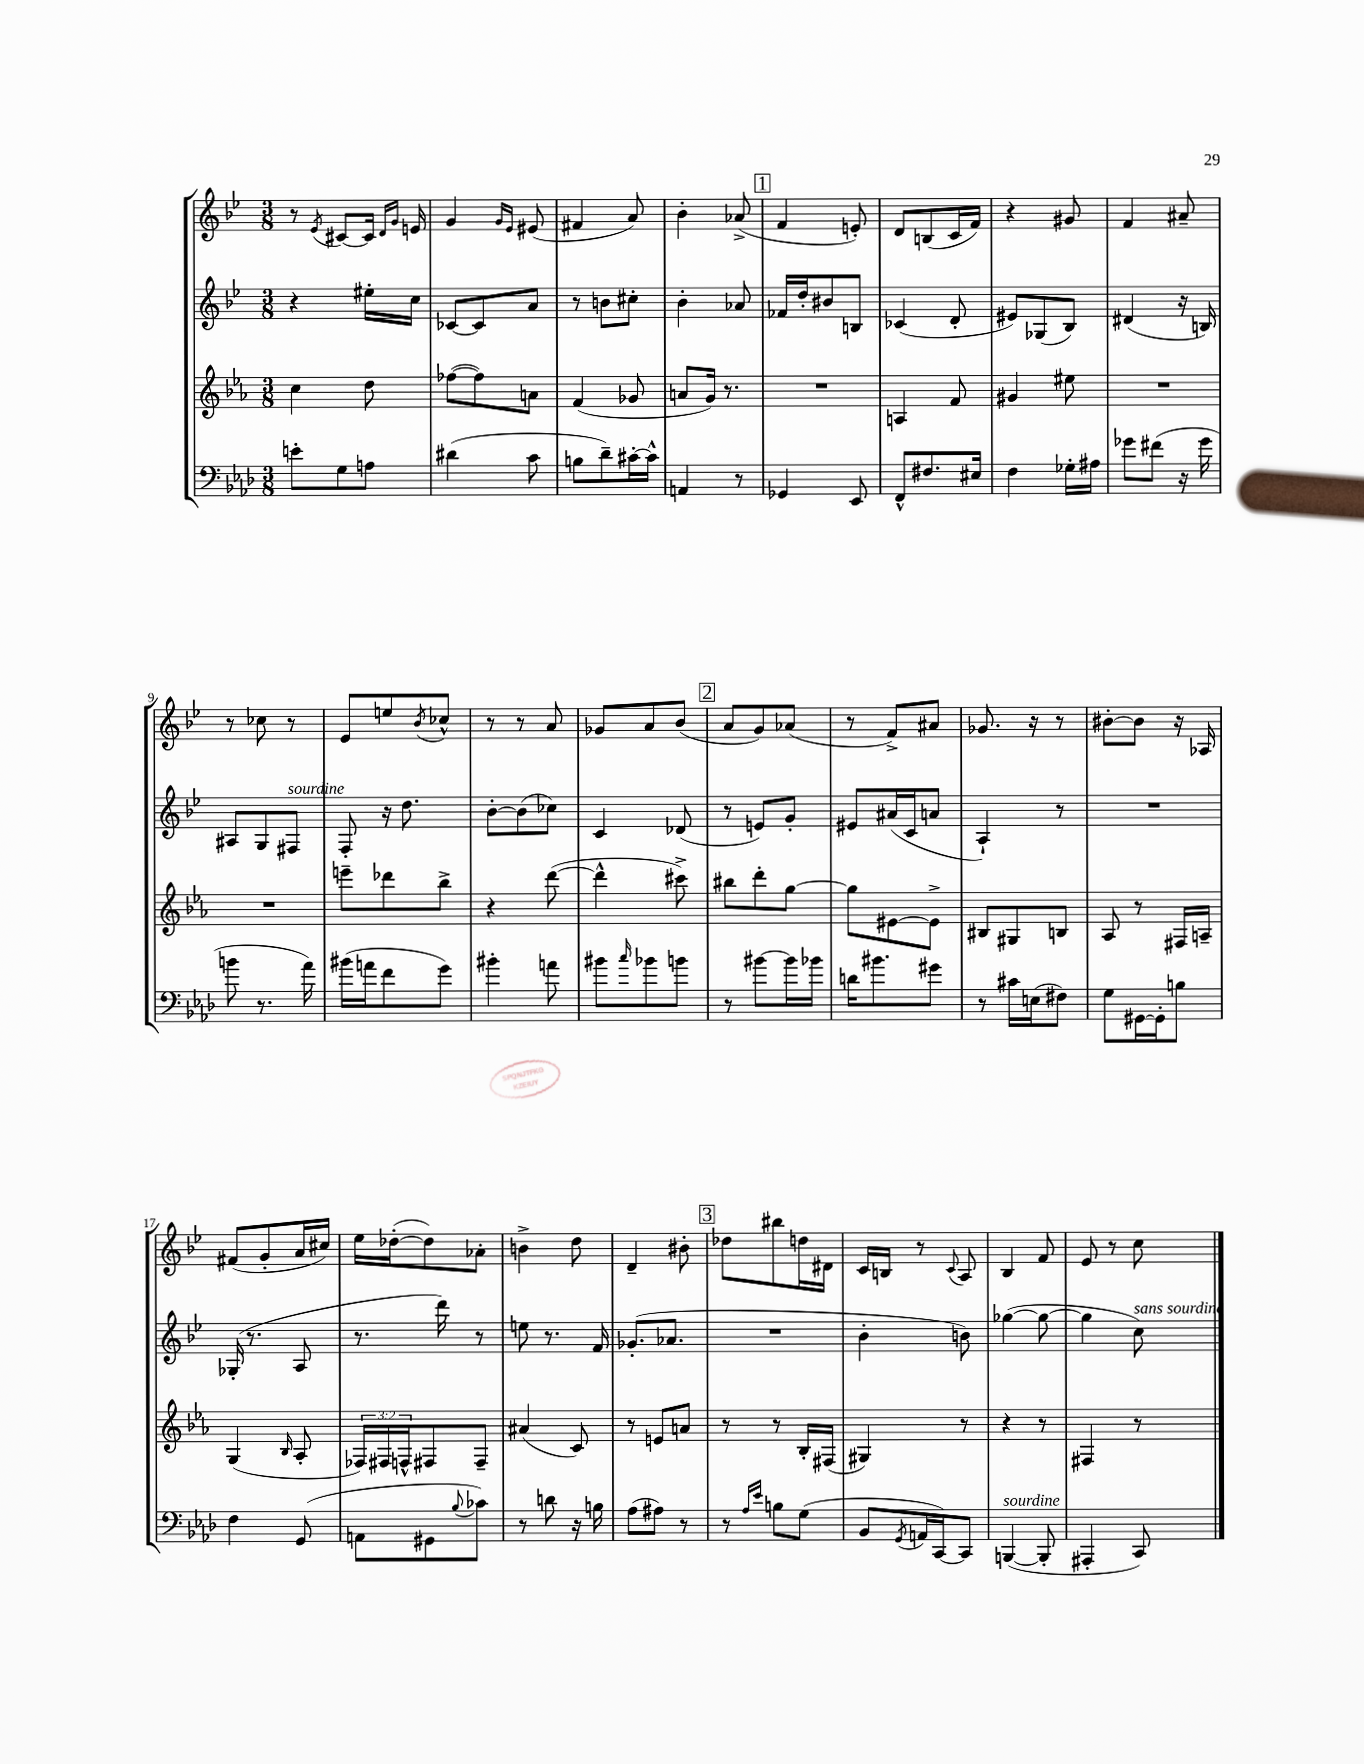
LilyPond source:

<<
\new StaffGroup <<
\new Staff = "s0" {
    \clef treble \key bes \major \numericTimeSignature \time 3/8
    r8 \acciaccatura { ees'8 } cis'8~ cis'16 \grace { d'16 g'16 } e'16 |
    g'4 \grace { g'16 ees'16 } eis'8( |
    fis'4 a'8) |
    bes'4-. aes'8->( |
    \mark \markup { \box "1" } f'4 e'8-.) |
    d'8 b8( c'16 f'16) |
    r4 gis'8 |
    f'4 ais'8-- |
    r8 ces''8 r8 |
    ees'8 e''8 \acciaccatura { bes'8 } ces''8-^ |
    r8 r8 a'8 |
    ges'8 a'8 bes'8( |
    \mark \markup { \box "2" } a'8 g'8) aes'8( |
    r8 f'8->) ais'8 |
    ges'8. r16 r8 |
    bis'8~-. bis'8 r16 aes16 |
    fis'8( g'8-. a'16 cis''16) |
    ees''16 des''16~-.( des''8) aes'8-. |
    b'4-> d''8 |
    d'4-- bis'8-. |
    \mark \markup { \box "3" } des''8 bis''8 d''16 dis'16 |
    c'16 b16 r8 \appoggiatura { c'8 } a8 |
    bes4 f'8 |
    ees'8 r8 c''8 \bar "|." |
}
\new Staff = "s1" {
    \clef treble \key bes \major \numericTimeSignature \time 3/8
    r4 eis''16-. c''16 |
    ces'8~ ces'8 a'8 |
    r8 b'8 cis''8-. |
    bes'4-. aes'8 |
    \mark \markup { \box "1" } fes'16 d''16-. bis'8 b8 |
    ces'4( d'8-. |
    eis'8) ges8( bes8) |
    dis'4( r16 b16) |
    ais8 g8 fis8^\markup { \italic "sourdine" } |
    f8-. r16 d''8. |
    bes'8~-. bes'8( ces''8) |
    c'4 des'8( |
    \mark \markup { \box "2" } r8 e'8) g'8-. |
    eis'8 ais'16( c'16 a'8 |
    a4-!) r8 |
    R4. |
    ges16-.( r8. a8 |
    r8. d'''16) r8 |
    e''8 r8. f'16 |
    ges'8.-.( aes'8. |
    \mark \markup { \box "3" } R4. |
    bes'4-. b'8) |
    ges''4~( ges''8~ |
    ges''4 c''8^\markup { \italic "sans sourdine" }) \bar "|." |
}
\new Staff = "s2" {
    \clef treble \key ees \major \numericTimeSignature \time 3/8 \override Staff.TupletNumber.text = #tuplet-number::calc-fraction-text
    c''4 d''8 |
    fes''8~( fes''8) a'8 |
    f'4( ges'8 |
    a'8 g'16) r8. |
    \mark \markup { \box "1" } R4. |
    a4 f'8 |
    gis'4 eis''8 |
    R4. |
    R4. |
    e'''8-- des'''8 bes''8-> |
    r4 d'''8~( |
    d'''4-^ cis'''8->) |
    \mark \markup { \box "2" } bis''8 d'''8-. g''8~ |
    g''8 eis'8~ eis'8-> |
    bis8 gis8 b8 |
    aes8 r8 fis16 a16-- |
    g4( \grace { bes16 } aes8-. |
    \tuplet 3/2 { fes16) fis16 f16-^ } fis8 fis8-- |
    ais'4( c'8) |
    r8 e'8 a'8 |
    \mark \markup { \box "3" } r8 r8 bes16-. fis16( |
    gis4) r8 |
    r4 r8 |
    fis4 r8 \bar "|." |
}
\new Staff = "s3" {
    \clef bass \key aes \major \numericTimeSignature \time 3/8
    e'8-. g8 a8 |
    dis'4( c'8 |
    b8 des'8--) cis'16~-. cis'16-^ |
    a,4 r8 |
    \mark \markup { \box "1" } ges,4 ees,8 |
    f,8-^ fis8. eis16 |
    f4 ges16-. ais16 |
    ges'8 fis'8( r16 ges'16 |
    b'8 r8. aes'16) |
    bis'16( a'16 f'8 g'8) |
    bis'4-. a'8 |
    bis'8 \grace { c''16 } bes'8 b'8 |
    \mark \markup { \box "2" } r8 bis'8~ bis'16 bes'16 |
    d'16 bis'8. gis'8 |
    r8 cis'16 e16( fis8) |
    g8 gis,16~ gis,16-. b8 |
    f4 g,8( |
    a,8 gis,8 \appoggiatura { bes8 } ces'8) |
    r8 d'8 r16 b16 |
    aes8( ais8) r8 |
    \mark \markup { \box "3" } r8 \grace { aes16 ees'16 } b8 g8( |
    bes,8 \acciaccatura { g,8 } a,16 c,16~) c,8 |
    b,,4~^\markup { \italic "sourdine" }( b,,8-. |
    ais,,4-. c,8) \bar "|." |
}
>>
>>
